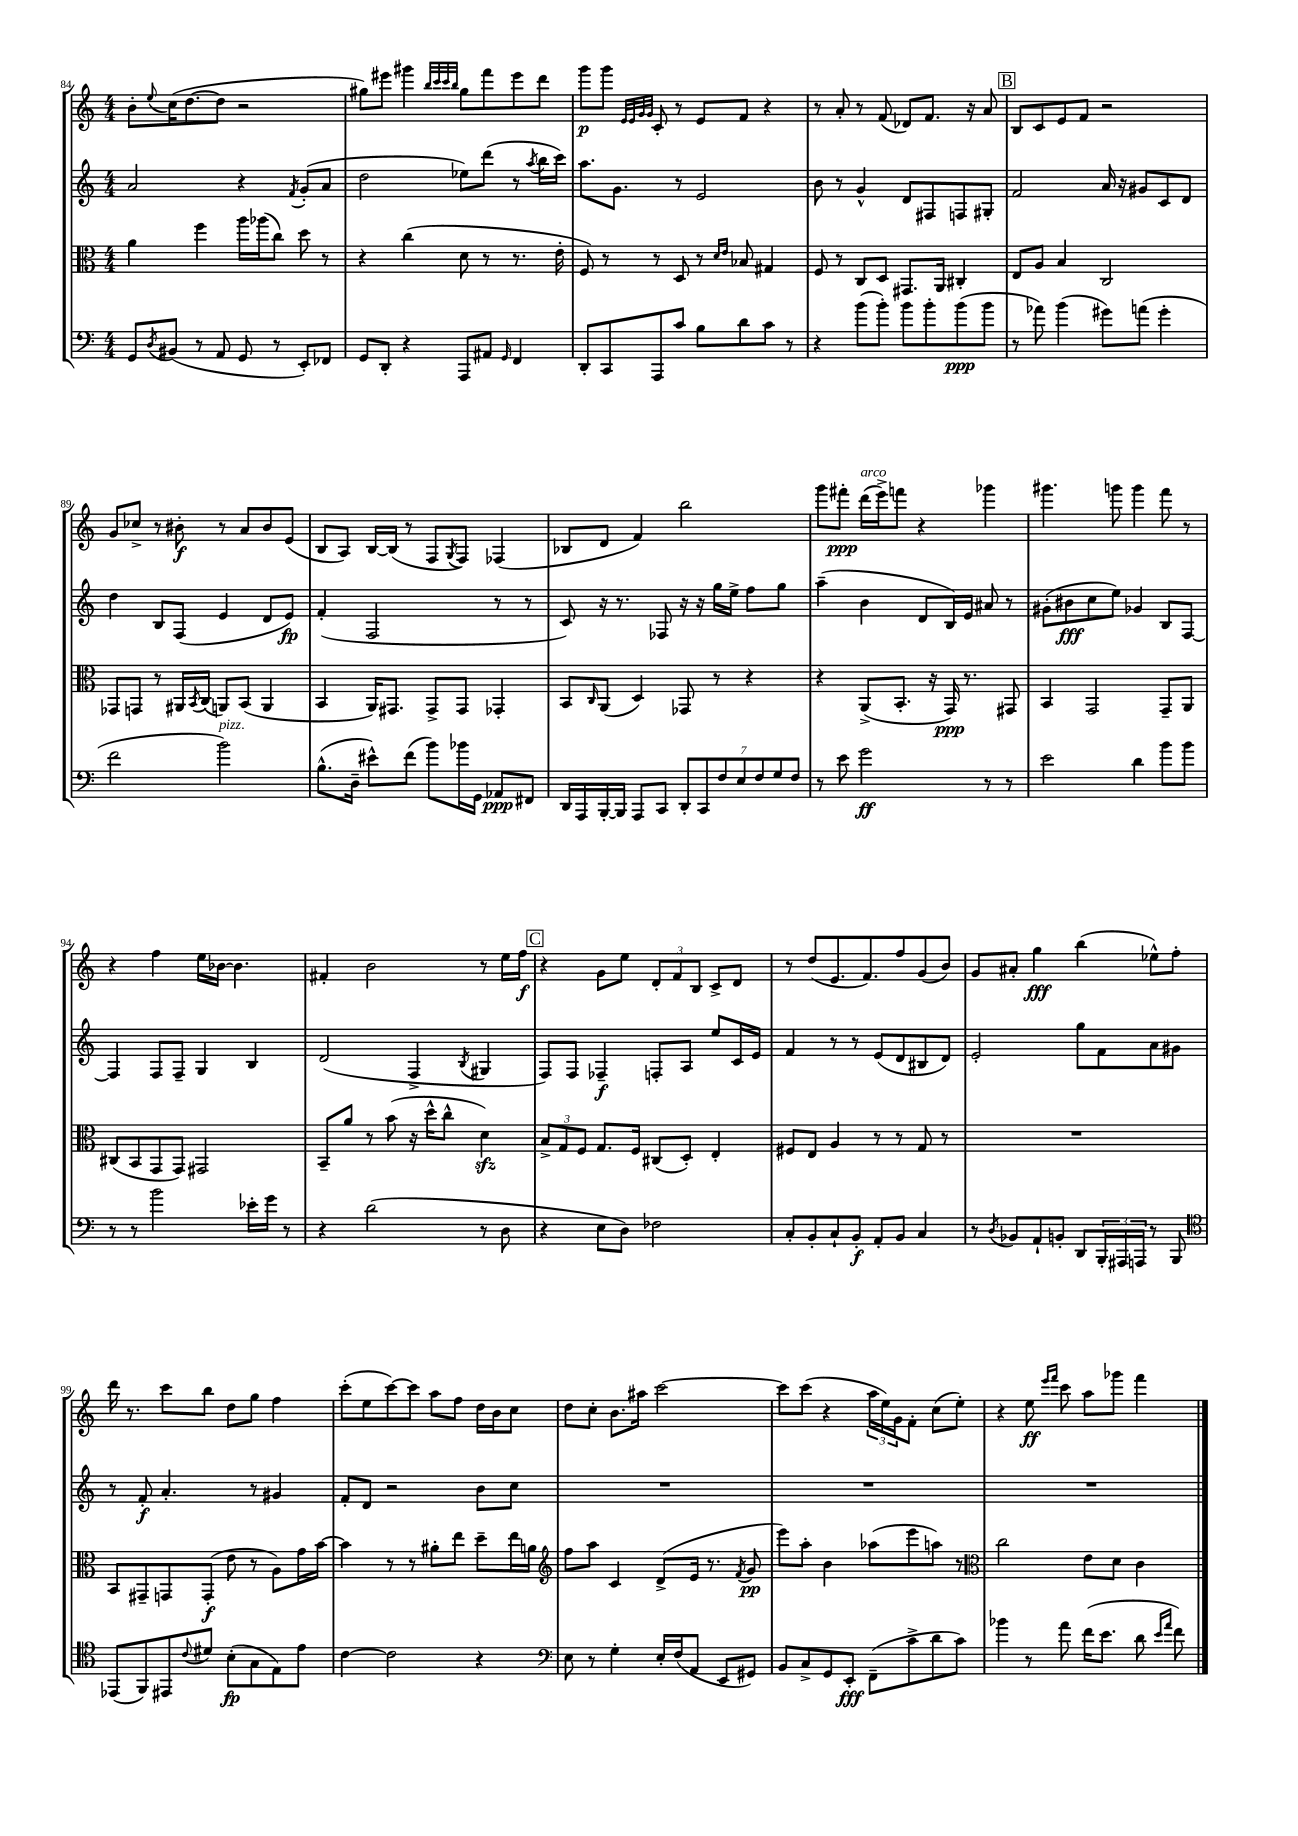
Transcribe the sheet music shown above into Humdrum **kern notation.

**kern	**kern	**kern	**kern
*staff4	*staff3	*staff2	*staff1
*clefF4	*clefC3	*clefG2	*clefG2
*k[]	*k[]	*k[]	*k[]
*M4/4	*M4/4	*M4/4	*M4/4
8GG	4a	2a	8b'
8qD	.	.	8qqee
(8BB#	.	.	(16cc
.	.	.	[8.dd
8r	4ff	.	.
8AA	.	.	8dd]
8GG	16aa	4r	2r
.	(16aa-	.	.
8r	8cc)	.	.
.	.	8qf	.
8EE')	8dd	(8g'	.
8FF-	8r	8a	.
=	=	=	=
8GG	4r	2dd	8gg#)
8DD'	.	.	8eee#
4r	(4cc	.	4ggg#
.	.	.	32qqbb
.	.	.	32qqccc
.	.	.	32qqccc
.	.	.	32qqbb
8AAA	8d	8ee-)	8gg#
8AA#	8r	(8ddd	8fff
16qqGG	.	.	.
4FF	8.r	8r	8eee#
.	.	8qaa	.
.	.	16bb	8ddd
.	16e'	16ccc)	.
=	=	=	=
8DD'	8F)	8.aa	8ggg
8CC	8r	.	8ggg
.	.	8.g	.
.	.	.	32qqe
.	.	.	32qqe
.	.	.	32qqg
.	.	.	32qqg
8AAA	8r	.	8c'
8c	8D	8r	8r
8B	8r	2e	8e
.	16qqd	.	.
.	16qqe	.	.
8d	8B-	.	8f
8c	4G#	.	4r
8r	.	.	.
=	=	=	=
4r	8F	8b	8r
.	8r	8r	8a'
(8b	8C	4g^^	8r
8b')	8D	.	(8f
8b	8.GG#	8d	8d-)
8b'	.	8F#	8.f
.	16AA	.	.
(8b	4C#'	8F	.
.	.	.	16r
8b	.	8G#'	8a
=	=	=	=
8r	8E	2f	8B
8a-)	8A	.	8c
(4b	4B	.	8e
.	.	.	8f
8g#)	2C	16a	2r
.	.	16r	.
(8a	.	8g#	.
4g#'	.	8c	.
.	.	8d	.
=	=	=	=
2f	8GG-	4dd	8g
.	8GG	.	8cc-^
.	8r	8B	8r
.	16AA#	(8F	8b#'
.	8qBB	.	.
.	(16C	.	.
2b)	8AA)	4e	8r
.	(8BB	.	8a
.	4AA	8d	8b#
.	.	8e)	(8e
=	=	=	=
(8.B^^	4BB	(4f'	8B
.	.	.	8A)
16D~	.	.	.
8e#^^)	16AA)	2F	[16B
.	8.GG#	.	(16B]
(8f	.	.	8r
8b)	8GG#^	.	8F
.	.	.	8qG
16b-	8GG#	.	8F)
16GG	.	.	.
8AA-	4GG-'	8r	(4F-
8FF#	.	8r	.
=	=	=	=
16DD	8BB	8c)	8B-
16AAA	.	.	.
.	16qqC	.	.
[16BBB'	(8AA	16r	8d
16BBB]	.	8.r	.
8AAA	4D)	.	4f)
8CC	.	8F-	.
14DD'	8GG-	16r	2bb
.	.	16r	.
14CC	.	.	.
.	8r	16gg	.
14F	.	.	.
.	.	16ee^	.
14E	.	.	.
.	4r	8ff	.
14F	.	.	.
14G	.	.	.
.	.	8gg	.
14F	.	.	.
=	=	=	=
8r	4r	(4aa~	8ggg
8e	.	.	8fff#'
2g	(8AA^	4b	(16ddd
.	.	.	16eee^)
.	8.BB'	.	8fff
.	.	8d	4r
.	16r	.	.
.	16GG)	16B)	.
.	8.r	16e	.
8r	.	8a#	4ggg-
8r	8GG#	8r	.
=	=	=	=
2e	4BB	(8g#'	4.ggg#
.	.	8b#	.
.	2GG	8cc	.
.	.	8ee)	8ggg
4d	.	4g-	4ggg
8b	8GG~	8B	8fff
8b	8AA	[8F	8r
=	=	=	=
8r	(8C#	4F]	4r
8r	8BB	.	.
2b	8GG	8F	4ff
.	8GG)	8F~	.
.	2GG#	4G	16ee
.	.	.	[16b-
.	.	.	4.b-]
16e-'	.	4B	.
16g	.	.	.
8r	.	.	.
=	=	=	=
4r	8BB~	(2d	4f#'
.	8a	.	.
(2d	8r	.	2b
.	(8b	.	.
.	16r	4F^	.
.	16dd^^	.	.
.	8cc^^	.	.
.	.	8qB	.
8r	4d)	4G#	8r
8D	.	.	16ee
.	.	.	16ff
=	=	=	=
4r	12B^	8F)	4r
.	12G	.	.
.	.	8F	.
.	12F	.	.
8E	8.G	4F-~	8g
8D)	.	.	8ee
.	16F	.	.
2F-	(8C#	8F'	12d'
.	.	.	12f
.	8D')	8A	.
.	.	.	12B
.	4E'	8ee	8c^
.	.	16c	8d
.	.	16e	.
=	=	=	=
8C'	8F#	4f	8r
8BB'	8E	.	(8dd
8C`	4A	8r	8.e
8BB'	.	8r	.
.	.	.	8.f)
8AA'	8r	(8e	.
8BB	8r	8d	8ff
4C	8G	8B#	(8g
.	8r	8d)	8b)
=	=	=	=
8r	1r	2e'	8g
8qD	.	.	.
8BB-	.	.	8a#'
8AA`	.	.	4gg
8BB'	.	.	.
8DD	.	8gg	(4bb
24BBB'	.	8f	.
24AAA#	.	.	.
24AAA	.	.	.
8r	.	8a	8ee-^^)
8BBB	.	8g#	8ff'
=	=	=	=
*clefC4	*	*	*
(8EE-	8BB	8r	16ddd
.	.	.	8.r
8FF)	8GG#~	8f'	.
8EE#	8GG	4.a'	8ccc
8qqc	.	.	.
8d#	(8GG'	.	8bb
(8B'	8e	.	8dd
8G	8r	8r	8gg
8E)	8A)	4g#	4ff
8e	16g	.	.
.	[16b	.	.
=	=	=	=
[4c	4b]	8f'	(8ccc'
.	.	8d	8ee
2c]	8r	2r	[8ccc)
.	8r	.	8ccc]
.	8a#'	.	8aa
.	8ee	.	8ff
4r	8dd~	8b	16dd
.	.	.	16b
.	16ee	8cc	8cc
.	16a	.	.
=	=	=	=
*clefF4	*clefG2	*	*
8E	8ff	1r	8dd
8r	8aa	.	8cc'
4G'	4c	.	8.b
.	.	.	16aa#
16E'	(8d^	.	[2ccc
(16F	.	.	.
8AA	16e	.	.
.	8.r	.	.
8EE	.	.	.
.	8qf	.	.
8GG#)	8g	.	.
=	=	=	=
8BB	8eee)	1r	8ccc]
8C^	8aa'	.	(8ccc
8GG	4b	.	4r
8EE'	.	.	.
(8FF~	(8aa-	.	24aa
.	.	.	24ee)
.	.	.	24g
8c^	8eee	.	8f'
8d	8aa)	.	(8cc
8c)	8r	.	8ee')
=	=	=	=
*	*clefC3	*	*
4b-	2cc	1r	4r
8r	.	.	8ee
.	.	.	16qqeee
.	.	.	16qqfff
8a	.	.	8ccc
(16f	8e	.	8aa
8.e	.	.	.
.	8d	.	8ggg-
8d	4c	.	4fff
16qqe	.	.	.
16qqa	.	.	.
8f)	.	.	.
==	==	==	==
*-	*-	*-	*-
